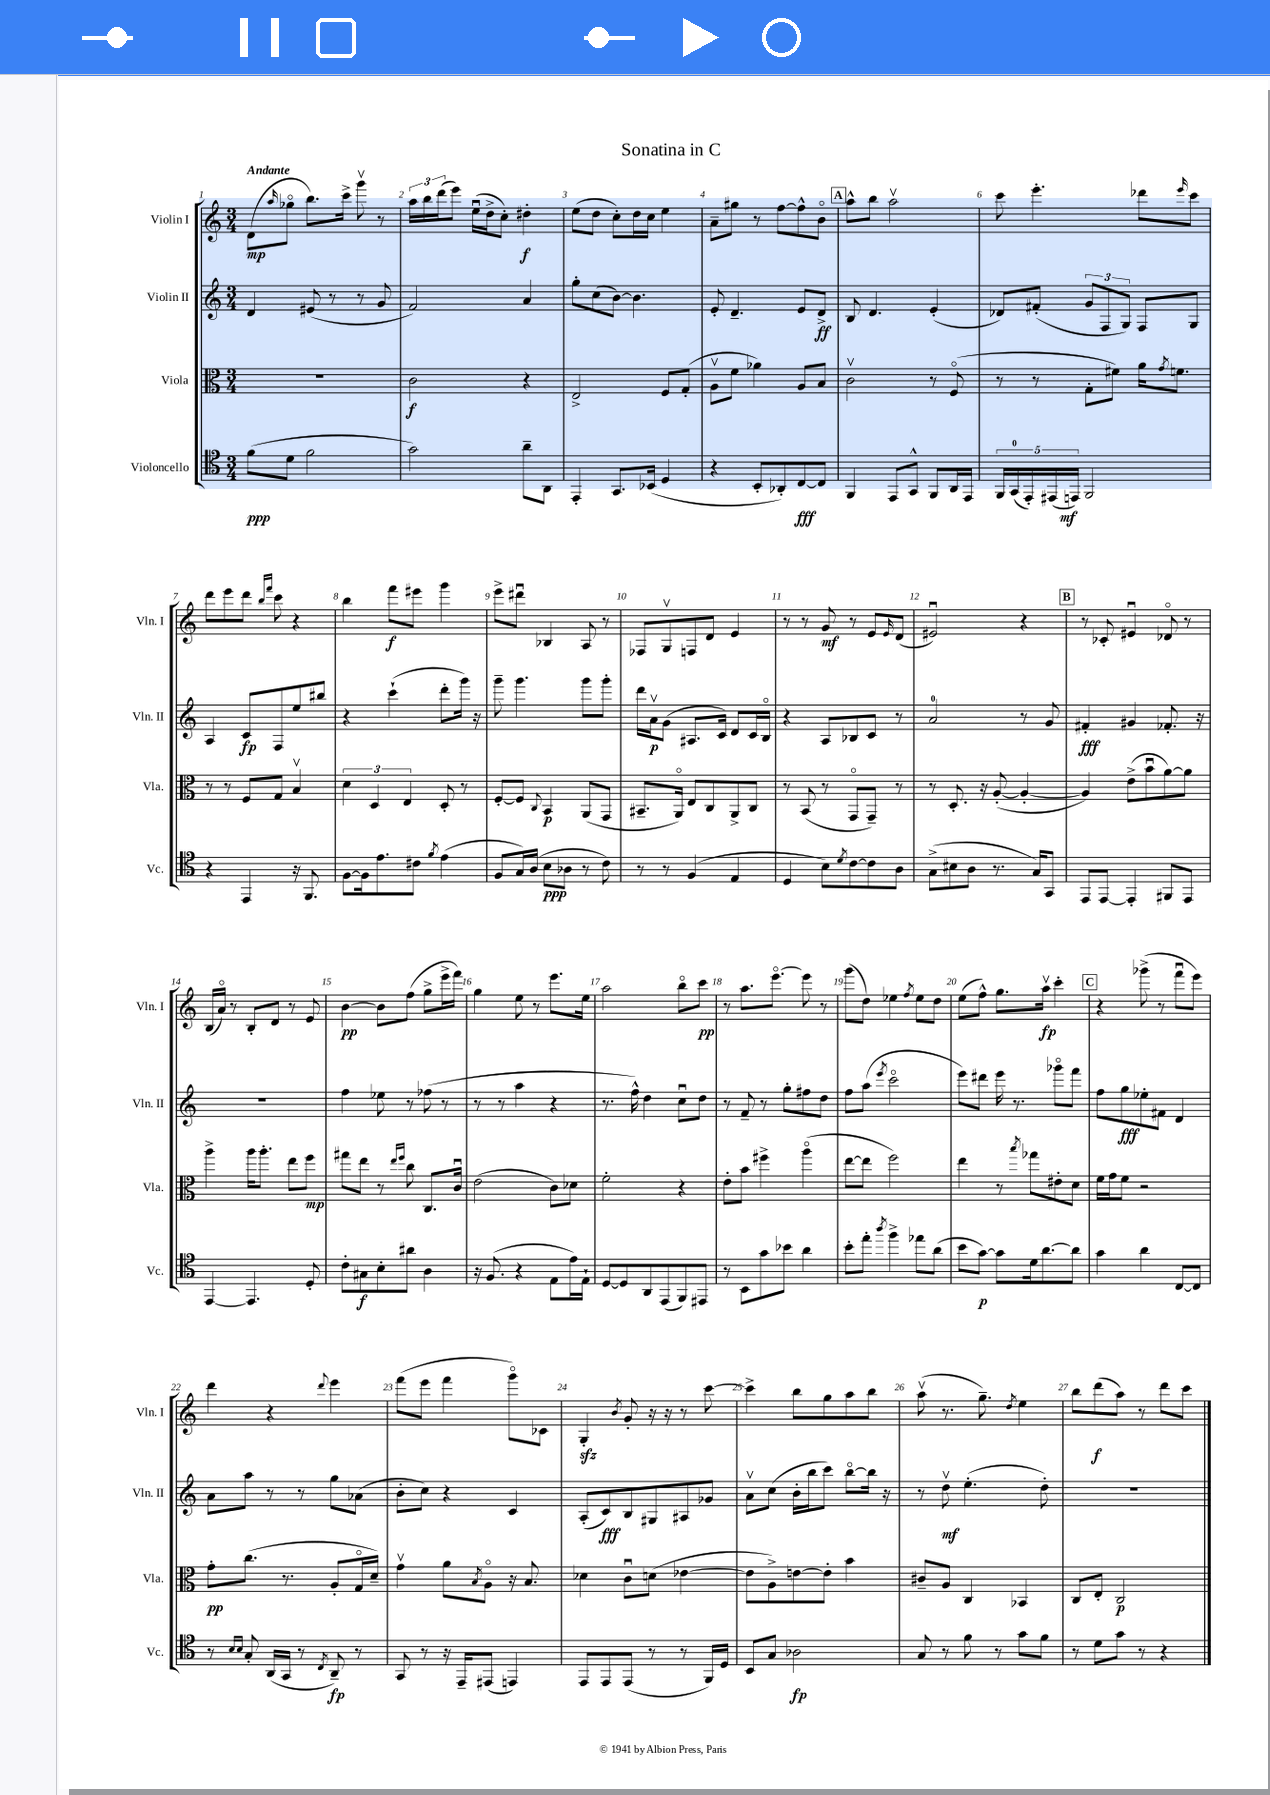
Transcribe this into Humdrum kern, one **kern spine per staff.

**kern	**kern	**kern	**kern
*staff4	*staff3	*staff2	*staff1
*clefC4	*clefC3	*clefG2	*clefG2
*k[]	*k[]	*k[]	*k[]
*M3/4	*M3/4	*M3/4	*M3/4
(8f	2.r	4d	(8d
.	.	.	16qqaa
8d	.	.	8gg-o
2f	.	(8e#	8.bb)
.	.	8r	.
.	.	.	16ccc^
.	.	8r	8gggv
.	.	8g	8r
=	=	=	=
2g)	2c	2f)	24aa
.	.	.	24bb
.	.	.	(24ddd
.	.	.	8eee)
.	.	.	(16eeu
.	.	.	16dd^
.	.	.	8cc')
8a~	4r	4a	4dd#'
8AA	.	.	.
=	=	=	=
4EE'	2E^	8gg'	(8ee
.	.	(8cc	8dd
8.GG	.	[8b)	8cc')
.	.	4.b]	16dd
(16BB-	.	.	16cc
4D	8F	.	4ee
.	(8G'	.	.
=	=	=	=
4r	8Av	8e'	8a~
.	8f	4.d~	8gg#
8BB'	4a-)	.	8r
8AA-')	.	.	[8ff
[8C	8A	8e	8ff^^]
8C]	8B	8d^	8bo
=	=	=	=
4FF	2cv	8B	8aa^^
.	.	4.d	8bb
8EE	.	.	2aav
8GG^^	.	.	.
8FF	8r	(4e'	.
16AA	(8Fo	.	.
16EE	.	.	.
=	=	=	=
20FF	8r	8d-)	8ccc
(20GG	.	.	.
20EE')	.	.	.
.	8r	(8f#'	4.eee'
(20EE#	.	.	.
20EE)	.	.	.
2FF	8G'	12g	.
.	.	12F	.
.	8f#)	.	.
.	.	12G)	.
.	16a	8F	8ddd-
.	8qg	.	.
.	8.f	.	.
.	.	.	16qqeee
.	.	8G	8ccc
=	=	=	=
4r	8r	4A	8ddd
.	8r	.	8eee
4EE	8F	8c	8ddd
.	.	.	16qqbb
.	.	.	16qqfff
.	8G	8F	8ccc
16r	4Bv	8ee	4r
8.FF	.	.	.
.	.	8bb#	.
=	=	=	=
[8F	6d	4r	4bb
16F]	.	.	.
.	6D	.	.
8.e	.	.	.
.	.	(4ccc`	8fff
.	6E	.	.
8c#	.	.	8eee#
8qf	.	.	.
(4e	8D'	8ddd'	4ggg
.	8r	16ggg)	.
.	.	16r	.
=	=	=	=
8F	[8F'	8ggg~	8eee^
16G)	8F]	4.ggg	8ddd#u
(16A	.	.	.
.	8qqC	.	.
8B	4BB	.	4B-
8A-	.	.	.
8r	(8AA	8ggg	8A
8c)	8GG	8ggg'	8r
=	=	=	=
8r	8.BB#~	16ddd	8F-
.	.	16av	.
8r	.	(8g	8Gv
.	16AAo)	.	.
(4F	8E	8.A#	8F
.	8C	.	8d
.	.	16c)	.
4E	8AA^	8d	4e
.	8C	16c	.
.	.	16Bo	.
=	=	=	=
4D	8r	4r	8r
.	(8BB	.	8r
8B)	8r	8A	8g
8qd	.	.	.
[8c	8GGo	8B-	8r
8c]	8GG~)	8c	8e
.	.	.	16qqe
8A	8r	8r	(8d
=	=	=	=
(8G^	8r	2a	2e#u)
8B#	8.D'	.	.
8A	.	.	.
.	16r	.	.
8.r	([8A'	.	.
.	4A'_	8r	4r
16G)	.	.	.
8GG	.	8g	.
=	=	=	=
8EE	4A])	4f#'	8r
[8EE	.	.	8c-'
4EE']	(8e^	4g#	4e#u
.	8bu	.	.
8FF#	[8a)	8.f-'	8d-o
8EE	8a]	.	8r
.	.	16r	.
=	=	=	=
[4EE	4aa^	2.r	(16B
.	.	.	16ao)
.	.	.	8r
4.EE]	16aa	.	8B'
.	8.aa'	.	.
.	.	.	8d
.	8ee	.	8r
8D'	8ff	.	8e
=	=	=	=
8c'	8gg#	4ff	[4b
8G#	8ee	.	.
8B'	8r	8ee-	8b]
.	16qqee	.	.
.	16qqff	.	.
8a#	8cc	8r	(8ff
4A	8.C	(8ff-	8gg^
.	.	8r	16eee^
.	16cu	.	16fff)
=	=	=	=
16r	(2e	8r	4gg
(8.F	.	.	.
.	.	8r	.
4r	.	4aa	8ee
.	.	.	8r
8E	8c)	4r	8.eee
16e)	8d-	.	.
16E`	.	.	16ee
=	=	=	=
[8D	2f'	8.r	2aa
8D]	.	.	.
.	.	16ff^^)	.
8AA	.	4dd	.
(8EE	.	.	.
8FF)	4r	8ccu	8bbo
8EE#	.	8dd	8ccc
=	=	=	=
8r	8e'	8r	8r
8BB	8b	8f~	8.aa
8g	4ff#^	8r	.
.	.	.	[8.eeeo
8b-	.	8gg'	.
4a	(4aao	8ff#	8eee]
.	.	8dd	8r
=	=	=	=
8b'	[8ee	8ff	(8ggg
8ee'	8ee]	(8aa	8dd)
8qaa	.	8qeee	.
4ff^	2ff)	2ccco	4ee-
.	.	.	8qff
8ee-	.	.	8ee-
(8a	.	.	8dd
=	=	=	=
8b	4ee	8eee)	(8ee
[8g)	.	8ddd#	8ff^^)
8g]	8r	16eee	8.gg
.	.	8.r	.
.	8qbb	.	.
16d	8gg-	.	.
[8.a	.	.	16aav
.	8e#'	8ggg-o	4ccc'
8a]	8d	8fff	.
=	=	=	=
4g	16f	8ff	4r
.	16g	.	.
.	8f	8gg	.
4a	2r	8ee-'	(8ggg-^
.	.	8f#	8r
[8C	.	4d	8fffu
8C]	.	.	8eee)
=	=	=	=
8r	8g'	8a	4ddd
16qqB	.	.	.
16qqB	.	.	.
8G'	(8.cc	8aa	.
(16AA	.	8r	4r
16GG	8.r	.	.
8r	.	8r	.
8qC	.	.	8qqddd
8AA~)	8A'	8gg	4eee
8r	16Go	(8a-	.
.	16d~)	.	.
=	=	=	=
8GG	4gv	8b'	(8fff
8r	.	8cc)	8eee
16r	8a	4r	4fff
16EE~	.	.	.
.	8qB	.	.
(8EE#	8Ao	.	.
4EE)	16r	4c	8gggo)
.	8.B	.	.
.	.	.	8c-
=	=	=	=
8EE	4d-	(8A'	4G'
8EE	.	8c)	.
.	.	.	8qb
(8EE	8cu	8B	8g'
8r	(8d	8G#	16r
.	.	.	16r
8r	[4e-	8A#	8r
16FF)	.	8g-	[8ccc
16D	.	.	.
=	=	=	=
8BB	8e-]	8av	4ccc^]
8G	8A^)	(8cc	.
2A-	[8e	16b'	8bb
.	.	16bb	.
.	8e']	8ccc)	8gg
.	4b	[8bbo	8aa
.	.	16bb]	8bb
.	.	16r	.
=	=	=	=
8G	8c#~	8r	(8aav
8r	8A	8ddv	8.r
8f	4C	(4.ee'	.
.	.	.	8.gg~)
8r	.	.	.
.	.	.	8qdd
8g	4BB-	.	4ee
8f	.	8dd')	.
=	=	=	=
8r	8C	2.r	8bb
8d	8E'	.	(8ddd
8g	2C	.	8aa)
8r	.	.	8r
4r	.	.	8ddd
.	.	.	8ccc
==	==	==	==
*-	*-	*-	*-
